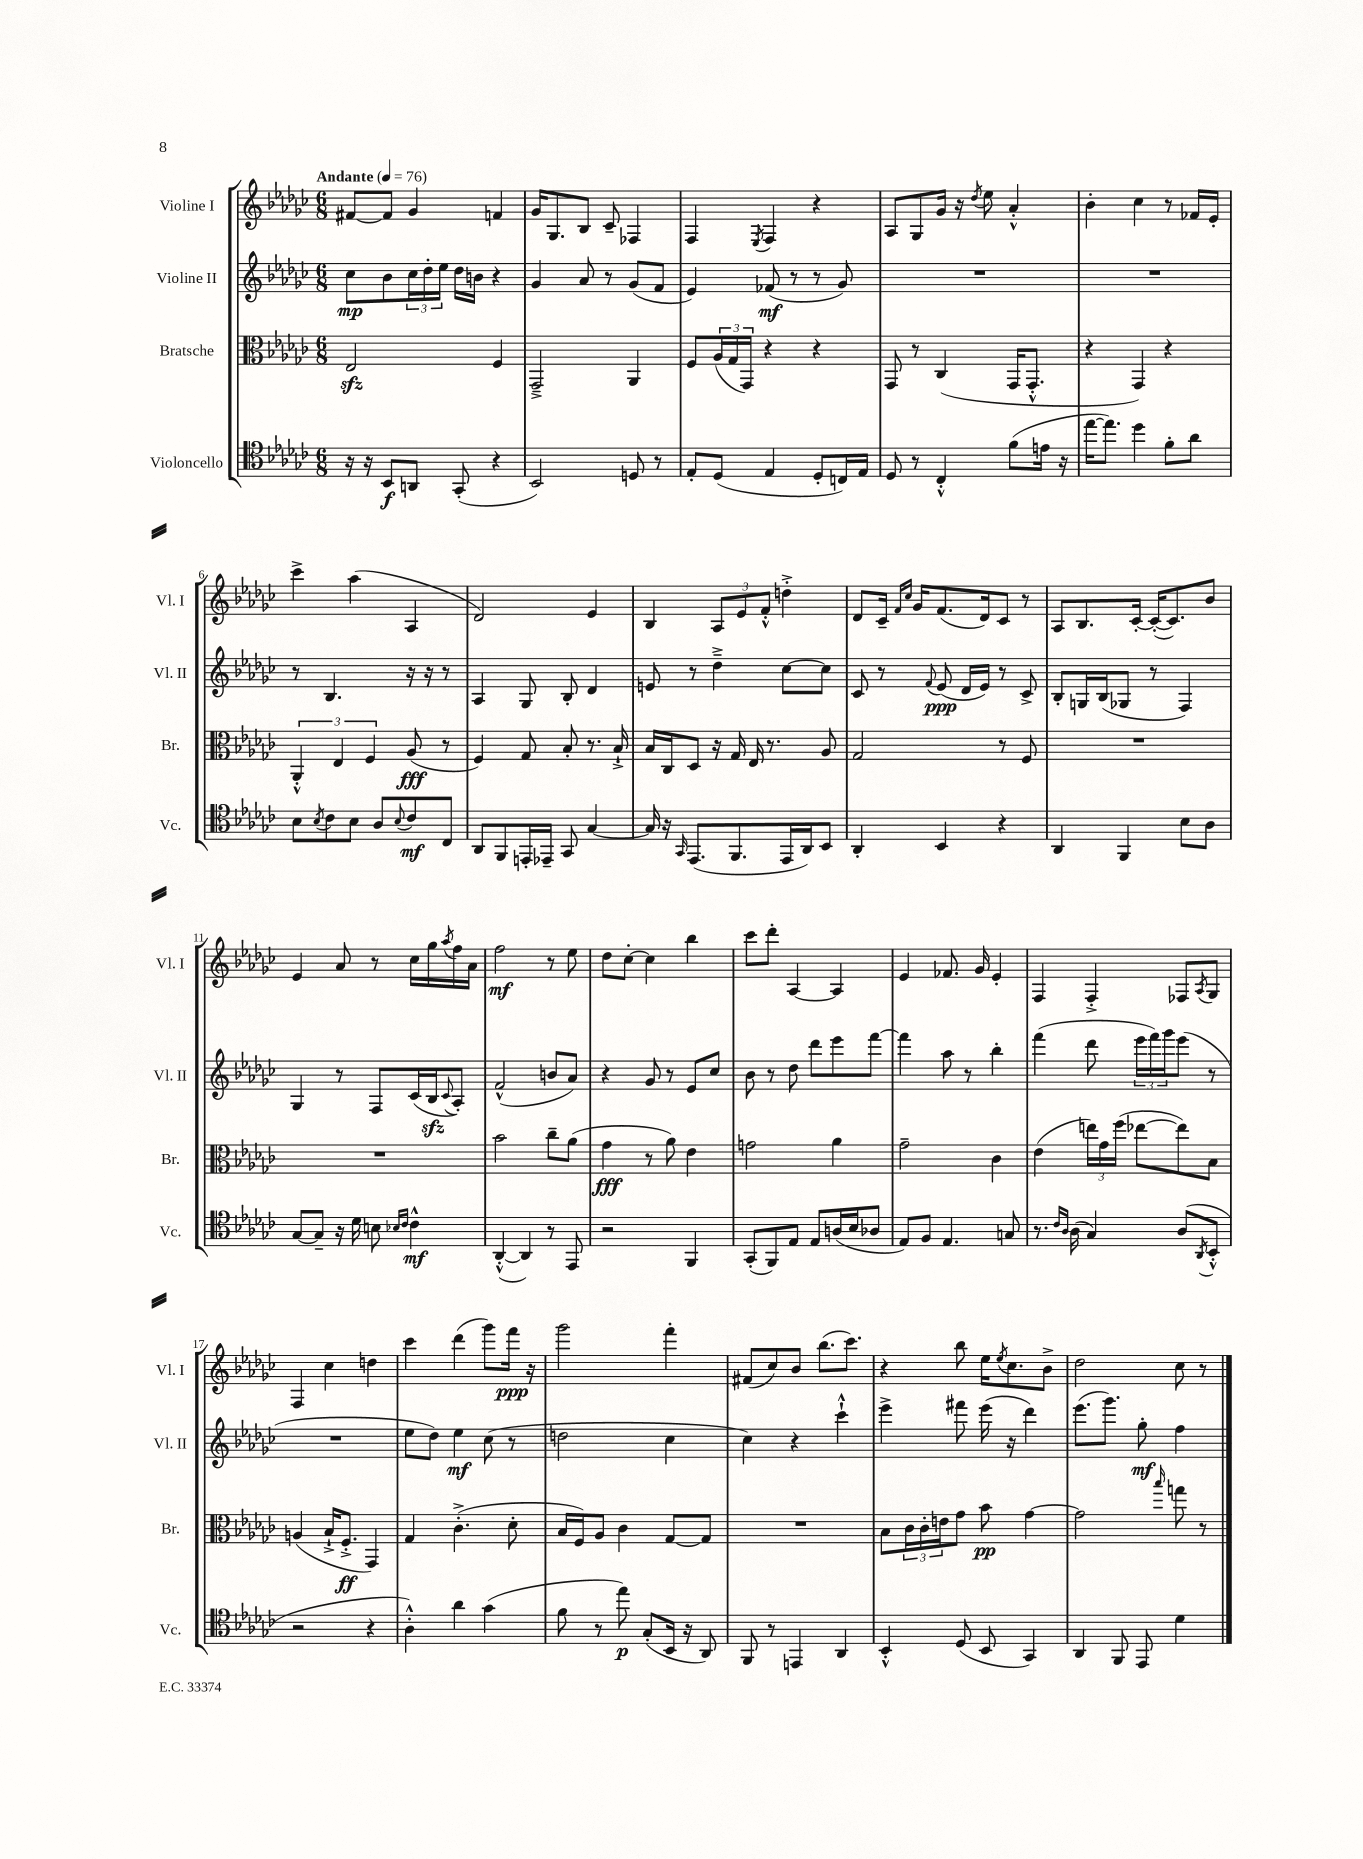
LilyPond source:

<<
\new StaffGroup <<
\new Staff = "s0" \with { instrumentName = "Violine I" shortInstrumentName = "Vl. I" } {
    \clef treble \key ges \major \numericTimeSignature \time 6/8 \tempo "Andante" 4 = 76
    fis'8~ fis'8 ges'4 f'4 |
    ges'16 ges8. bes8 ces'8-- fes4 |
    f4 \acciaccatura { ees8 } f4 r4 |
    aes8 ges8 ges'16 r16 \acciaccatura { des''8 } ees''8 aes'4-.-^ |
    bes'4-. ces''4 r8 fes'16 ees'16-. |
    ces'''4-> aes''4( aes4 |
    des'2) ees'4 |
    bes4 \tuplet 3/2 { aes8 ees'8 f'8-.-^ } d''4-.-> |
    des'8 ces'16-- \grace { f'16 ces''16 } ges'16 f'8.( des'16) ces'8 r8 |
    aes8 bes8. ces'16~-. ces'16~-.( ces'8.) bes'8 |
    ees'4 aes'8 r8 ces''16 ges''16 \acciaccatura { aes''8 } f''16 aes'16 |
    f''2\mf r8 ees''8 |
    des''8 ces''8~-. ces''4 bes''4 |
    ces'''8 des'''8-. aes4~ aes4 |
    ees'4 fes'8. ges'16 ees'4-. |
    f4 f4-.-> fes8 \acciaccatura { aes8 } ges8 |
    f4 ces''4 d''4 |
    ces'''4 des'''4( ges'''8) f'''16\ppp r16 |
    ges'''2 f'''4-. |
    fis'8( ces''8) bes'8 bes''8.( ces'''8.) |
    r4 bes''8 ees''16 \acciaccatura { ees''8 } ces''8. bes'8-> |
    des''2 ces''8 r8 \bar "|." |
}
\new Staff = "s1" \with { instrumentName = "Violine II" shortInstrumentName = "Vl. II" } {
    \clef treble \key ges \major \numericTimeSignature \time 6/8
    ces''8\mp bes'8 \tuplet 3/2 { ces''16 des''16-. ees''16 } des''16 b'16 r4 |
    ges'4 aes'8 r8 ges'8( f'8 |
    ees'4) fes'8\mf( r8 r8 ges'8) |
    R2. |
    R2. |
    r8 bes4. r16 r16 r8 |
    aes4 ges8 bes8-. des'4 |
    e'8 r8 des''4---> ces''8~ ces''8 |
    ces'8 r8 \appoggiatura { f'8 } ees'8\ppp( des'16 ees'16) r8 ces'8-> |
    bes8-. g16 bes16( ges8 r8 f4) |
    ges4 r8 f8 ces'16( bes16\sfz \appoggiatura { ces'8 } aes8-.) |
    f'2-^( b'8 aes'8) |
    r4 ges'8 r8 ees'8 ces''8 |
    bes'8 r8 des''8 des'''8 ees'''8 f'''8~ |
    f'''4 aes''8 r8 bes''4-. |
    f'''4( des'''8 \tuplet 3/2 { ees'''16 f'''16) ges'''16 } ees'''8( r8 |
    R2. |
    ees''8 des''8) ees''4\mf ces''8( r8 |
    d''2 ces''4 |
    ces''4) r4 ces'''4-!-^ |
    ees'''4-> fis'''8 ees'''16( r16 des'''4) |
    ees'''8.( ges'''8.) ges''8-.\mf f''4 \bar "|." |
}
\new Staff = "s2" \with { instrumentName = "Bratsche" shortInstrumentName = "Br." } {
    \clef alto \key ges \major \numericTimeSignature \time 6/8
    ees2\sfz f4 |
    ges,2---> aes,4 |
    f8 \tuplet 3/2 { aes16( ges16 ges,16) } r4 r4 |
    ges,8 r8 ces4( ges,16 ges,8.-.-^ |
    r4 ges,4) r4 |
    \tuplet 3/2 { aes,4-.-^ ees4 f4 } aes8\fff( r8 |
    f4) ges8 bes8-. r8. bes16-!-> |
    bes16 ces16 des8 r16 ges16 ees16 r8. aes8 |
    ges2 r8 f8 |
    R2. |
    R2. |
    bes'2 ces''8-- aes'8( |
    ges'4\fff r8 aes'8) ees'4 |
    g'2 aes'4 |
    ges'2-- ces'4 |
    ees'4( \tuplet 3/2 { e''16) ges'16 f''16( } ees''8~ ees''8) bes8 |
    a4( bes16-!-> f8.-.->\ff ges,4) |
    ges4 ces'4.-.->( des'8-. |
    bes16 f16) aes8 ces'4 ges8~ ges8 |
    R2. |
    bes8 \tuplet 3/2 { ces'16 ces'16-. e'16 } ges'8 bes'8\pp ges'4~ |
    ges'2 \grace { bes''16 } g''8 r8 \bar "|." |
}
\new Staff = "s3" \with { instrumentName = "Violoncello" shortInstrumentName = "Vc." } {
    \clef tenor \key ges \major \numericTimeSignature \time 6/8
    r16 r16 bes,8\f a,8 ges,8-.( r4 |
    bes,2) d8 r8 |
    ees8-. des8( ees4 des8-. c16) ees16 |
    des8 r8 ces4-.-^ f'8( e'16 r16 |
    ees''16~ ees''8.) des''4 f'8-. aes'8 |
    bes8 \acciaccatura { bes8 } ces'8 bes8 aes8 \appoggiatura { bes8 } ces'8\mf ces8 |
    aes,8 f,8 e,16-. ees,16-- ges,8 ges4~ |
    ges16 r16 \grace { ges,16 } ees,8.( f,8. ees,16 aes,16) bes,8 |
    aes,4-. bes,4 r4 |
    aes,4 f,4 bes8 aes8 |
    ges8~ ges8-- r16 des'16 b8 \grace { bes16 ces'16 } ces'4-^\mf |
    aes,4~-.-^( aes,4) r8 ees,8 |
    r2 f,4 |
    ges,8-.( f,8) ees8 ees8 a16( bes16 aes8 |
    ees8) f8 ees4. g8 |
    r8. \grace { ces'16 aes16 } aes16( ges4) aes8( \acciaccatura { aes,8 } bes,8-.-^ |
    r2 r4 |
    aes4-.-^) aes'4 ges'4( |
    f'8 r8 ees''8\p) ges8-.( bes,16 r16 aes,8) |
    f,8 r8 e,4 aes,4 |
    bes,4-.-^ des8( bes,8 ges,4) |
    aes,4 f,8 ees,8 des'4 \bar "|." |
}
>>
>>
